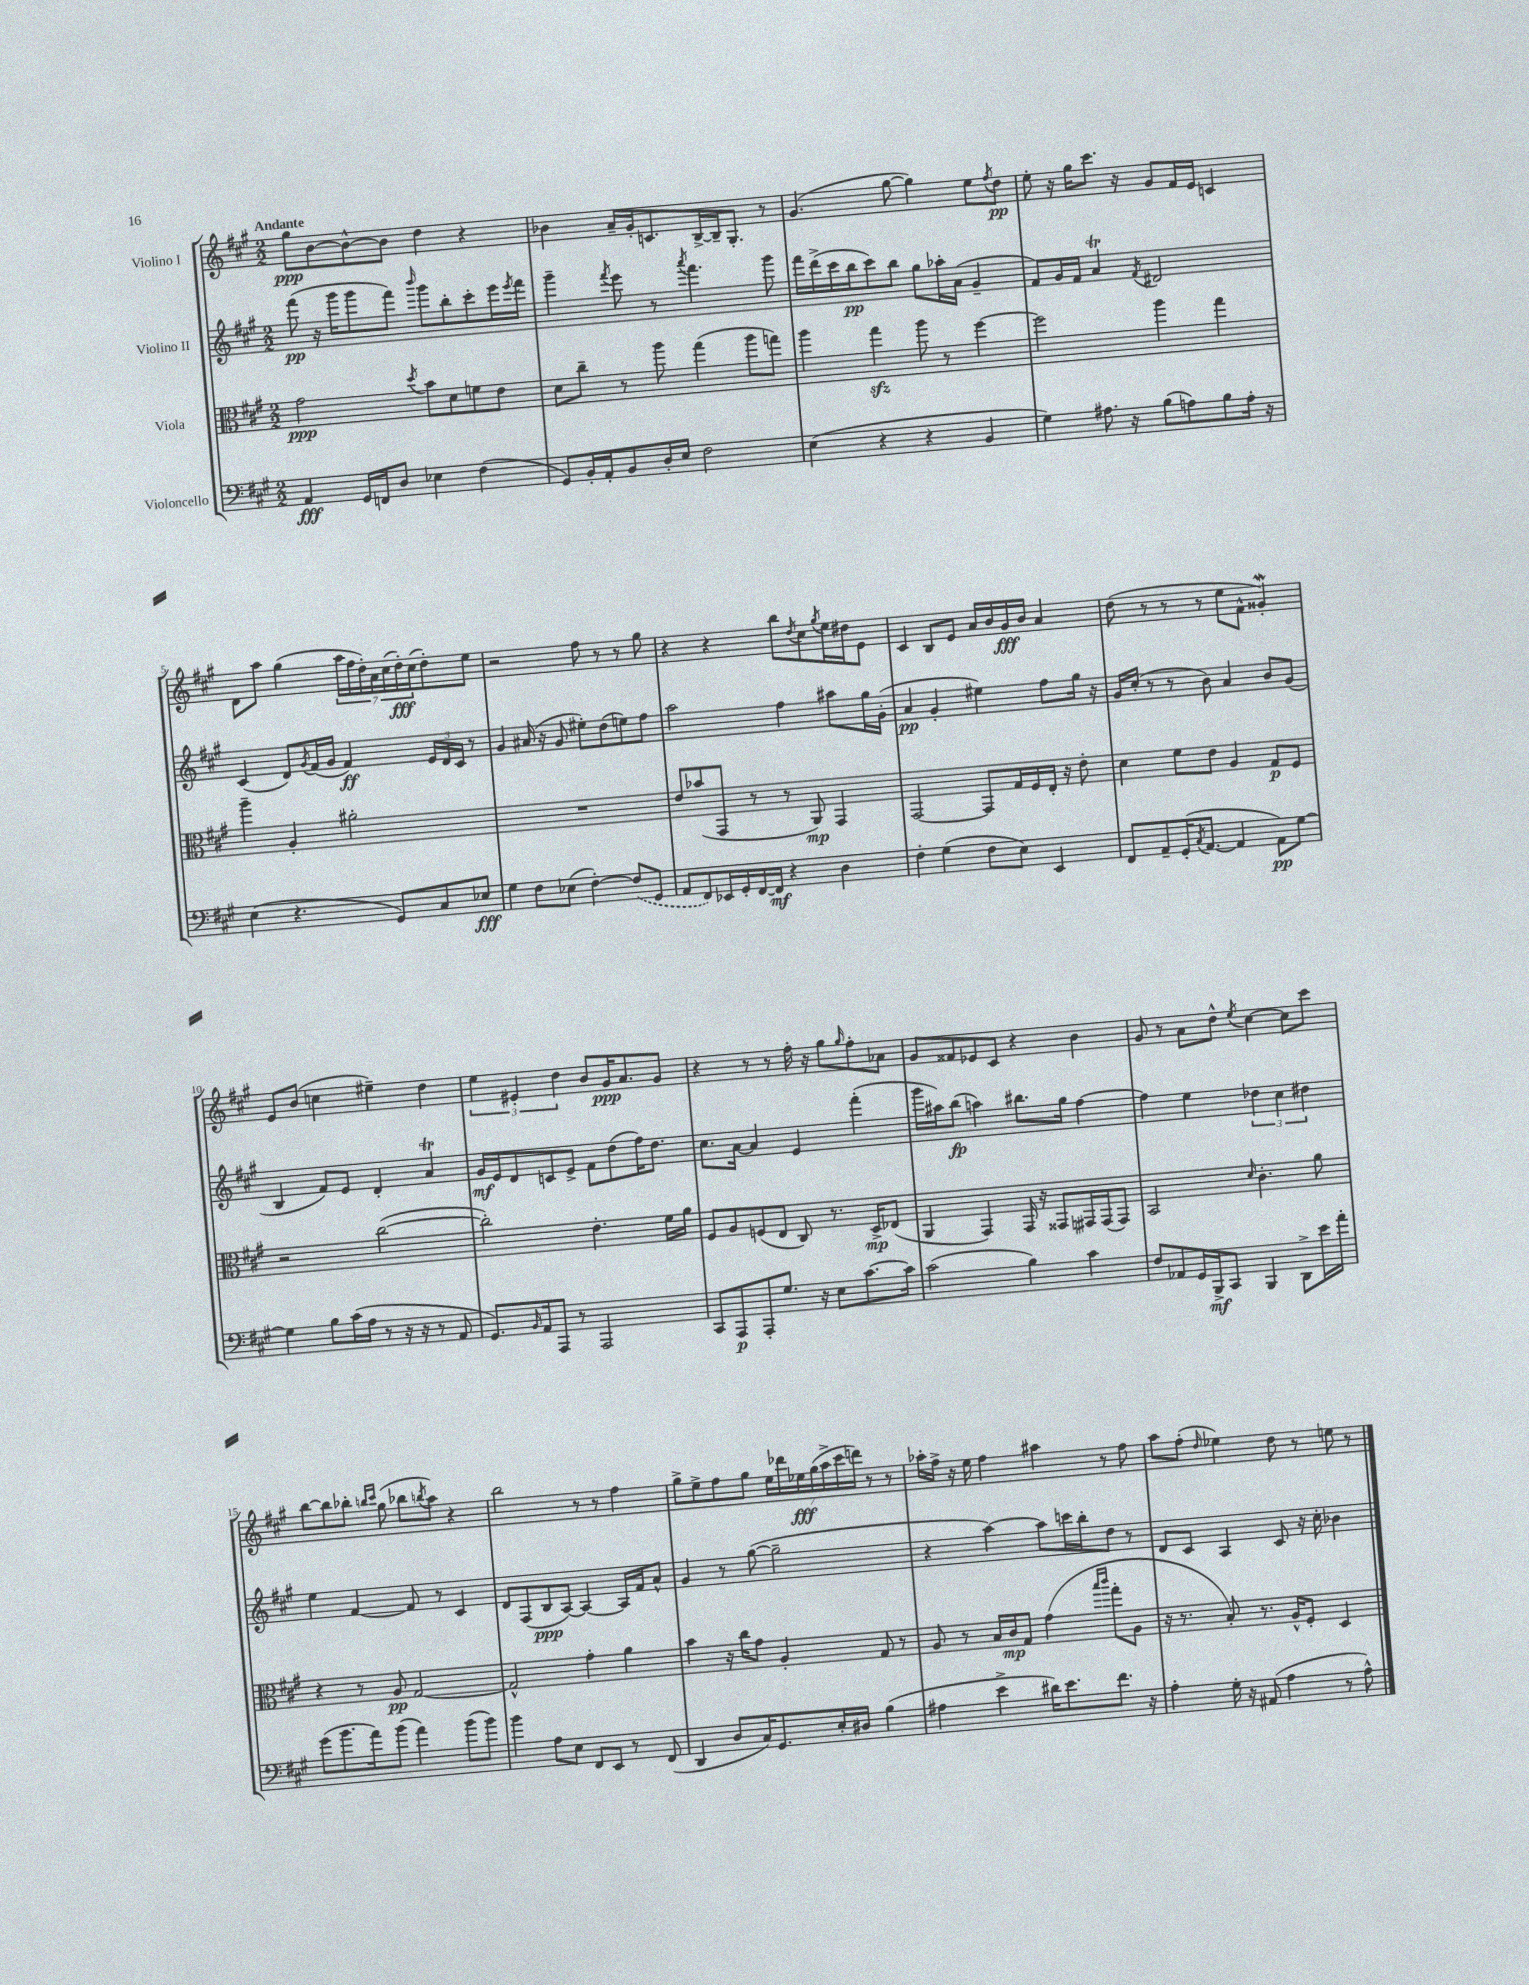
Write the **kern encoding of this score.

**kern	**kern	**kern	**kern
*staff4	*staff3	*staff2	*staff1
*clefF4	*clefC3	*clefG2	*clefG2
*k[f#c#g#]	*k[f#c#g#]	*k[f#c#g#]	*k[f#c#g#]
*M2/2	*M2/2	*M2/2	*M2/2
4AA/	2g#\	(8fff#\	8gg#\L
.	.	16r	[8b\
.	.	16ggg#\LK	.
16GG#/LL	.	8ggg#\	8b^^\_
16FF/J	.	.	.
8D/J	.	8fff#\J)	8b\]J
.	8qdd/	16qqbbb/	.
4E-\	8b\L	8ggg#\L	4dd\
.	8d\	8bb'\	.
(4F#\	8f\	8ccc#'\	4r
.	8e\J	16eee\L	.
.	.	8qeee/	.
.	.	16fff#\JJ	.
=	=	=	=
8GG#/L)	8d\L	4ggg#~\	4b-\
16BB'/L	8cc#~\J	.	.
16AA'/J	.	.	.
.	.	8qfff#/	.
8BB/	8r	8eee\	16a~/LL
.	.	.	16g#'/J
16D'/L	8aa\	8r	8.c/
16E/JJ	.	.	.
.	.	8qaaa/	.
2F#\	(4gg#\	4.fff#\	.
.	.	.	[16B^/L
.	.	.	16B~/]J
.	.	.	8.G#'/J
.	8aa\L	.	.
.	8gg\J)	8ggg#\	8r
=	=	=	=
(4E\	4aa\	16fff#\LL	(4.g#/
.	.	(16ddd^\	.
.	.	16ccc#\	.
.	.	16bb\J	.
4r	4gg#\	8ccc#\)	.
.	.	8bb\J	[8gg#\
4r	8aa\	8gg#\L	4gg#\])
.	8r	16aa-'\L	.
.	.	(16a\JJ	.
4BB/	[4ff#\	4g#~/	8ee\L
.	.	.	8qff#/
.	.	.	8dd\J
=	=	=	=
4G#\)	2ff#\]	8f#/L)	8ee'\
.	.	16g#/L	16r
.	.	16f#/JJ	16gg#\LK
8.A#\	.	4a/	8.ccc#\J
16r	.	.	16r
.	.	8qf#/	.
(8B\L	4aa\	2d#/	8g#/L
8A\)	.	.	16f#/L
.	.	.	16e/JJ
8B\	4gg#\	.	4c/
16A'\Jk	.	.	.
16r	.	.	.
=	=	=	=
(4E\	4aa~\	(4c#/	8d\L
.	.	.	8aa\J
4.r	4A'/	8d/L)	(4gg#\
.	.	8qg#/	.
.	.	(16f#/L	.
.	.	16g#/JJ	.
.	2a#'\	4f#/)	28aa\LL
.	.	.	28ff#\
.	.	.	28dd'\)
.	.	.	28a\
8GG#/L)	.	.	.
.	.	.	(28cc#\
.	.	.	28dd'\)
.	.	.	(28cc#\J
8C#/	.	24e/LL	8dd'\)
.	.	24d/	.
.	.	24c#/JJ	.
8E-/J	.	8r	8ee\J
=	=	=	=
4G#\	1r	4g#/	2r
8F#\L	.	(16a#/	.
.	.	16r	.
(8E-\J	.	8g#/	.
[4F#'\)	.	8ee#'\L)	8ff#\
.	.	(8dd\	8r
(8F#/]L	.	8ee\)	8r
8GG#/J	.	8ff#\J	8gg#\
=	=	=	=
8AA/L	8e/L	2aa\	4r
8FF#/)	(8b-/	.	.
16EE-/L	8GG#/J	.	4r
16GG#'/	.	.	.
[16FF#/	8r	.	.
16FF#/]JJ	.	.	.
4r	8r	4ff#\	8bb\L
.	.	.	8qdd/
.	8AA/)	.	8cc#\
.	.	.	8qgg#/
4D\	4GG#/	8aa#\L	16ee\L
.	.	.	16dd#\J
.	.	16gg#\L	8e\J
.	.	(16g#'\JJ	.
=	=	=	=
4F#'\	[2GG#/	4a/	4c#/
(4G#\	.	4g#'/	8B/L
.	.	.	8e/J
8F#\L	8GG#/]L	4ee#\)	16a/LL
.	.	.	16b/
8E\J)	16G#/L	.	16g#/
.	16F#/	.	16b/JJ
4EE/	16E'/JJ	8ff#\L	4a/
.	16r	.	.
.	8e'\	16gg#\Jk	.
.	.	16r	.
=	=	=	=
8FF#/L	4d\	16g#/LL	(8dd\
.	.	(16cc#'/JJ	.
8AA~/	.	8r	8r
(16GG#'/K	8f#\L	8r	8r
8qC#/	.	.	.
[8.AA/J	.	.	.
.	8e\J	8b\)	8r
4AA/]	4A/	4a/	8ee\L
.	.	.	8f#^^\J
8AA\L)	8G#/L	8b/L	4g##'/)
[8G#\J	8F#/J	(8g#/J	.
=	=	=	=
4G#\]	2r	4B/	8e/L
.	.	.	(8b/J
8B\L	.	8f#/L)	4cc\
(16c#\L	.	8e/J	.
16A\JJ	.	.	.
8r	([2cc#\	4d'/	4ee#~\)
16r	.	.	.
16r	.	.	.
8r	.	4a/	4dd\
8AA/	.	.	.
=	=	=	=
8.GG#/L)	2cc#'\])	16g#/LL	6ee\
.	.	16e/J	.
.	.	8d/	.
.	.	.	6e#'/
16qqBB/	.	.	.
16AA/k	.	.	.
8AAA/J	.	8c/	.
.	.	.	6dd\
8r	.	8e^/J	.
2AAA/	4.e'\	8f#\L	8b/L
.	.	(8dd\	16g#/K
.	.	.	8.a/
.	.	16ff#\K)	.
.	.	8.dd\J	.
.	16f#\LL	.	8g#/J
.	16a\JJ	.	.
=	=	=	=
8CC#/L	8F#/L	8.cc#\L	4r
8AAA/	8A/	.	.
.	.	[16a\Jk	.
8AAA'/	(8F/	4a/]	8r
8.G#/J	8E/J	.	8r
.	8C#/)	4e/	16ff#'\
16r	.	.	16r
8E\L	8.r	.	8gg#\L
.	.	.	16qqgg#/
[8.c#\	.	(4fff#'\	8ff#'\
.	16D^/LK	.	.
.	(8E-/J	.	8a-\J
16c#\]Jk	.	.	.
=	=	=	=
(2c#\	4AA/	16ggg#\LL	8g#/L
.	.	16aa#\J)	.
.	.	(8bb\J	8f##/
.	4GG#/)	4aa\)	8e-/
.	.	.	8c#/J
4B\)	16GG#/	8.bb#\L	4r
.	16r	.	.
.	8GG##/L	.	.
.	.	16gg#\Jk	.
4c#\	16GG#/L	[4ff#\	4b\
.	(16GG#/J	.	.
.	8GG#/J)	.	.
=	=	=	=
8F#/L	2BB/	4ff#\]	8g#/
8AA-/	.	.	8r
16GG#/L	.	4ee\	8a\L
16BBB^/J	.	.	.
8CC#/J	.	.	8dd^^\J
.	16qqd/	.	8qee/
4BBB/	4.c#'\	6dd-\	[4cc#\
.	.	6cc#\	.
8DD^\L	.	.	8cc#\]L
.	.	6dd#\	.
16e\L	8a\	.	8ccc#\J
16a'\JJ	.	.	.
=	=	=	=
(8g#\L	4r	4ee\	[8bb\L
8.b\	.	.	8bb\]
.	8r	[4f#/	8bb-'\J
16a\k)	.	.	.
.	.	.	16qqbb/LL
.	.	.	16qqccc#/JJ
(8b\J	8A/	.	(8gg#\
4a\)	[2G#/	8f#/]	8bb-\L
.	.	.	8qbb/
.	.	8r	8aa\J)
(8b\L	.	4c#/	4r
8b\J)	.	.	.
=	=	=	=
4b\	2G#^^/]	8d/L	2bb\
.	.	(8F#/	.
8A\L	.	8B/	.
8E\J	.	[8A/J)	.
8FF#/L	4g#'\	4A/_	8r
8EE/J	.	.	8r
8r	4a\	16A/]LL	4ff#\
.	.	16f#/J	.
(8FF#/	.	8a^^/J	.
=	=	=	=
4DD/	4b\	4g#/	8gg#^\L
.	.	.	8ee^\
8D/L	16r	8r	8ff#\
.	16cc#\LK	.	.
16C#/K)	8g#\J	([8gg#\	8gg#\J
8.GG#/	.	.	.
.	4A'/	2gg#~\]	28ee\LL
.	.	.	28ddd-\
.	.	.	28ee-\
.	.	.	(28gg#\
16E'/L	.	.	.
.	.	.	28aa^\
.	.	.	28ccc#\
16D#/JJ	.	.	.
.	.	.	28ddd\JJ)
(4B\	8G#/	.	8r
.	8r	.	8r
=	=	=	=
4A#\	8A/	4r	16aa-'\LL
.	.	.	16ff#^\JJ
.	8r	.	16r
.	.	.	16ee\
4e^\	16B/LL	[4aa\)	4ff#\
.	16c#/J	.	.
.	8G#/J	.	.
16d#\LK)	(4g#\	8aa\]L	4aa#\
8.e\	.	.	.
.	.	16ccc\L	.
.	.	16bb'\J	.
.	16qqbb/LL	.	.
.	16qqccc#/JJ	.	.
8.f#\J	8gg#'\L	8dd\J	8r
.	8A\J	8r	8ff#\
16r	.	.	.
=	=	=	=
4A'\	16r	8d/L	8aa\L
.	8.r	.	.
.	.	8c#/J	(8ff#'\J
.	.	.	16qqdd/
16G#'\	8B'/)	4A/	4ee-\)
16r	.	.	.
(8AA#/	8.r	.	.
4A\	.	8c#/	8dd\
.	16A^^/LK	.	.
.	8F#'/J	16r	8r
.	.	16cc#'\	.
8r	4D/	4b-\	8ee\
8A^^\)	.	.	8r
==	==	==	==
*-	*-	*-	*-
